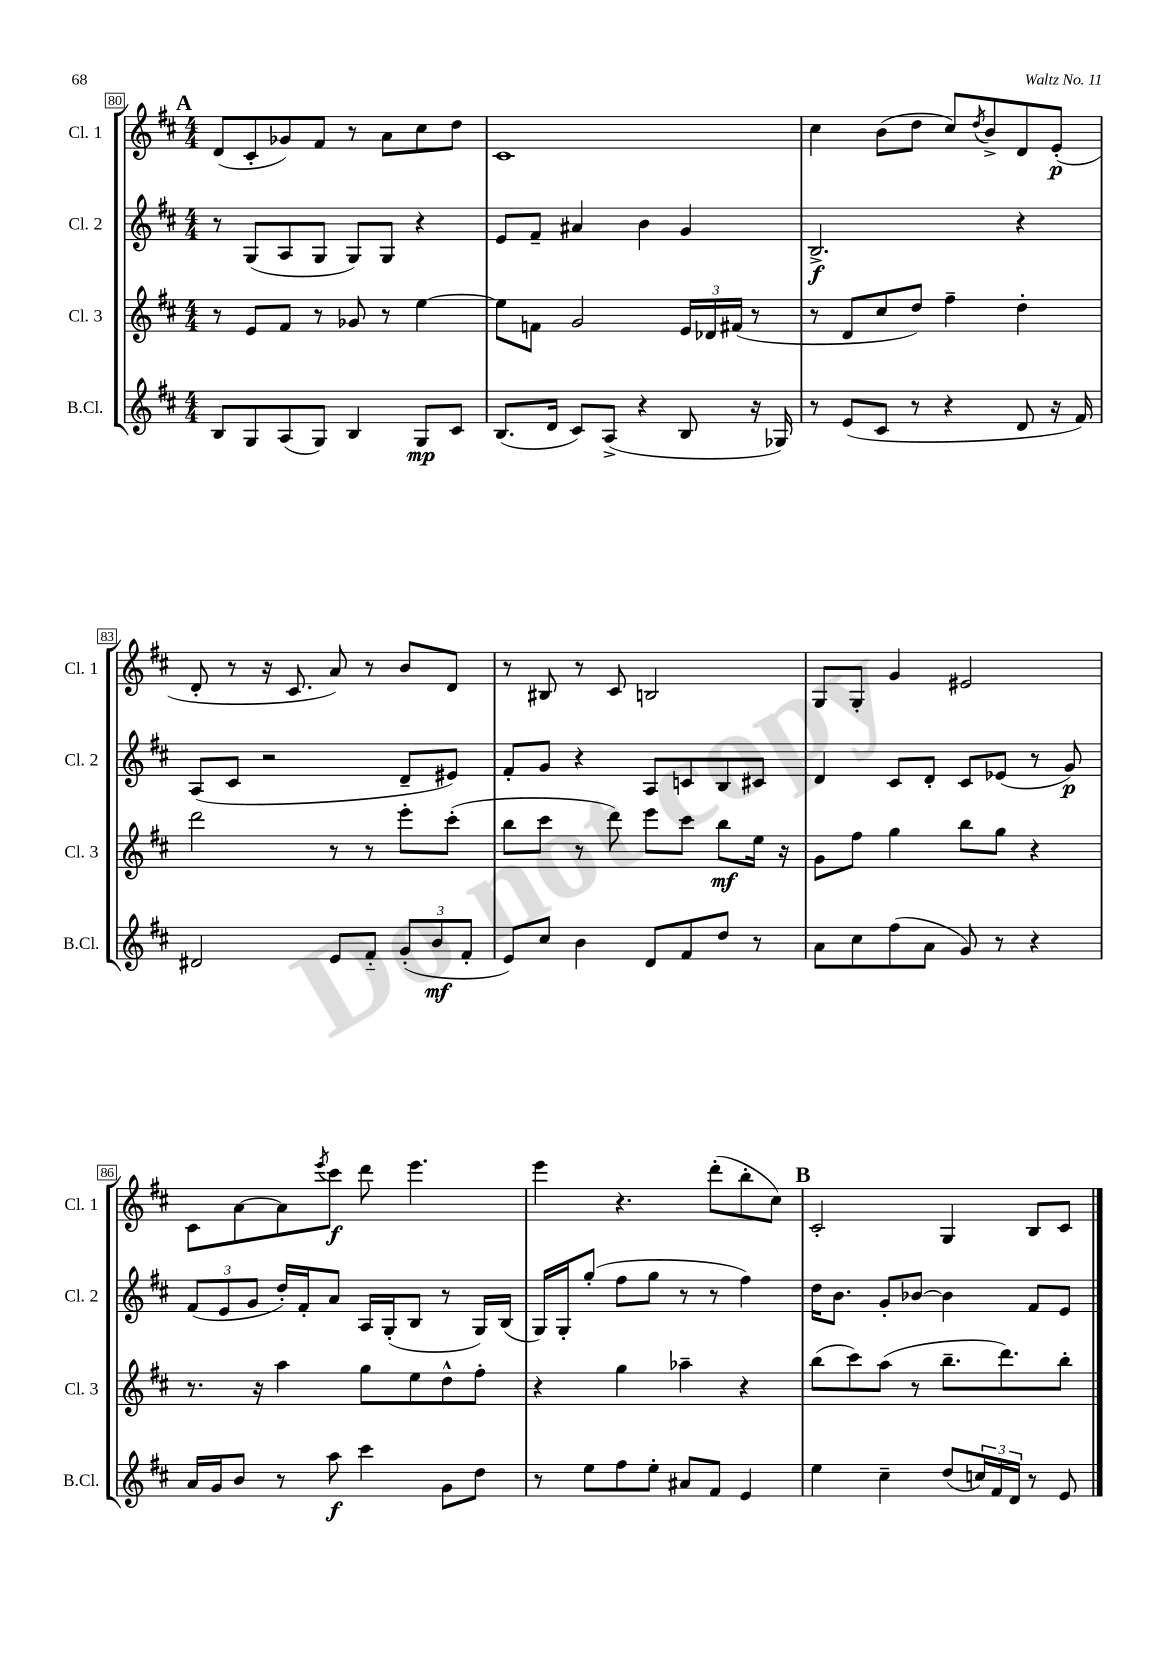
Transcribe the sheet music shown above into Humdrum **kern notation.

**kern	**kern	**kern	**kern
*staff4	*staff3	*staff2	*staff1
*clefG2	*clefG2	*clefG2	*clefG2
*k[f#c#]	*k[f#c#]	*k[f#c#]	*k[f#c#]
*M4/4	*M4/4	*M4/4	*M4/4
8B	8r	8r	(8d
8G	8e	(8G	8c#'
(8A	8f#	8A	8g-)
8G)	8r	8G	8f#
4B	8g-	8G)	8r
.	8r	8G	8a
8G	[4ee	4r	8cc#
8c#	.	.	8dd
=	=	=	=
(8.B	8ee]	8e	1c#
.	8f	8f#~	.
16d	.	.	.
8c#)	2g	4a#	.
(8A^	.	.	.
4r	.	4b	.
8B	24e	4g	.
.	24d-	.	.
.	(24f#	.	.
16r	8r	.	.
16G-)	.	.	.
=	=	=	=
8r	8r	2.B^	4cc#
(8e	8d	.	.
8c#	8cc#	.	(8b
8r	8dd)	.	8dd
4r	4ff#~	.	8cc#)
.	.	.	8qdd
.	.	.	8b^
8d	4dd'	4r	8d
16r	.	.	(8e'
16f#)	.	.	.
=	=	=	=
2d#	2ddd	(8A	8d'
.	.	8c#	8r
.	.	2r	16r
.	.	.	8.c#
8e	8r	.	8a)
8f#'~	8r	.	8r
(12g'	8eee'	8d~	8b
12b	.	.	.
.	(8ccc#'	8e#)	8d
12f#'	.	.	.
=	=	=	=
8e)	8bb	8f#'	8r
8cc#	8ccc#	8g	8B#
4b	8r	4r	8r
.	8ddd)	.	8c#
8d	8eee	8A	2B
8f#	8ccc#	8c	.
8dd	8bb	8B	.
8r	16ee	8c#	.
.	16r	.	.
=	=	=	=
8a	8g	4d	8G
8cc#	8ff#	.	8G'
(8ff#	4gg	8c#	4g
8a	.	8d'	.
8g)	8bb	8c#	2e#
8r	8gg	(8e-	.
4r	4r	8r	.
.	.	8g)	.
=	=	=	=
16a	8.r	(12f#	8c#
16g	.	.	.
.	.	12e	.
8b	.	.	[8a
.	.	12g	.
.	16r	.	.
8r	4aa	16dd')	8a]
.	.	16f#'	.
.	.	.	8qeee
8aa	.	8a	8ccc#
4ccc#	8gg	16A	8ddd
.	.	(16G'	.
.	8ee	8B	4.eee
8g	8dd^^	8r	.
8dd	8ff#'	16G)	.
.	.	(16B	.
=	=	=	=
8r	4r	16G)	4eee
.	.	16G'	.
8ee	.	(8gg'	.
8ff#	4gg	8ff#	4.r
8ee'	.	8gg	.
8a#	4aa-~	8r	.
8f#	.	8r	(8ddd'
4e	4r	4ff#)	8bb'
.	.	.	8cc#)
=	=	=	=
4ee	(8bb	16dd	2c#'
.	.	8.b	.
.	8ccc#)	.	.
4cc#~	(8aa	8g'	.
.	8r	[8b-	.
(8dd	8.bb~	4b-]	4G
24cc)	.	.	.
24f#	.	.	.
.	8.ddd)	.	.
24d	.	.	.
8r	.	8f#	8B
8e	8bb'	8e	8c#
==	==	==	==
*-	*-	*-	*-
